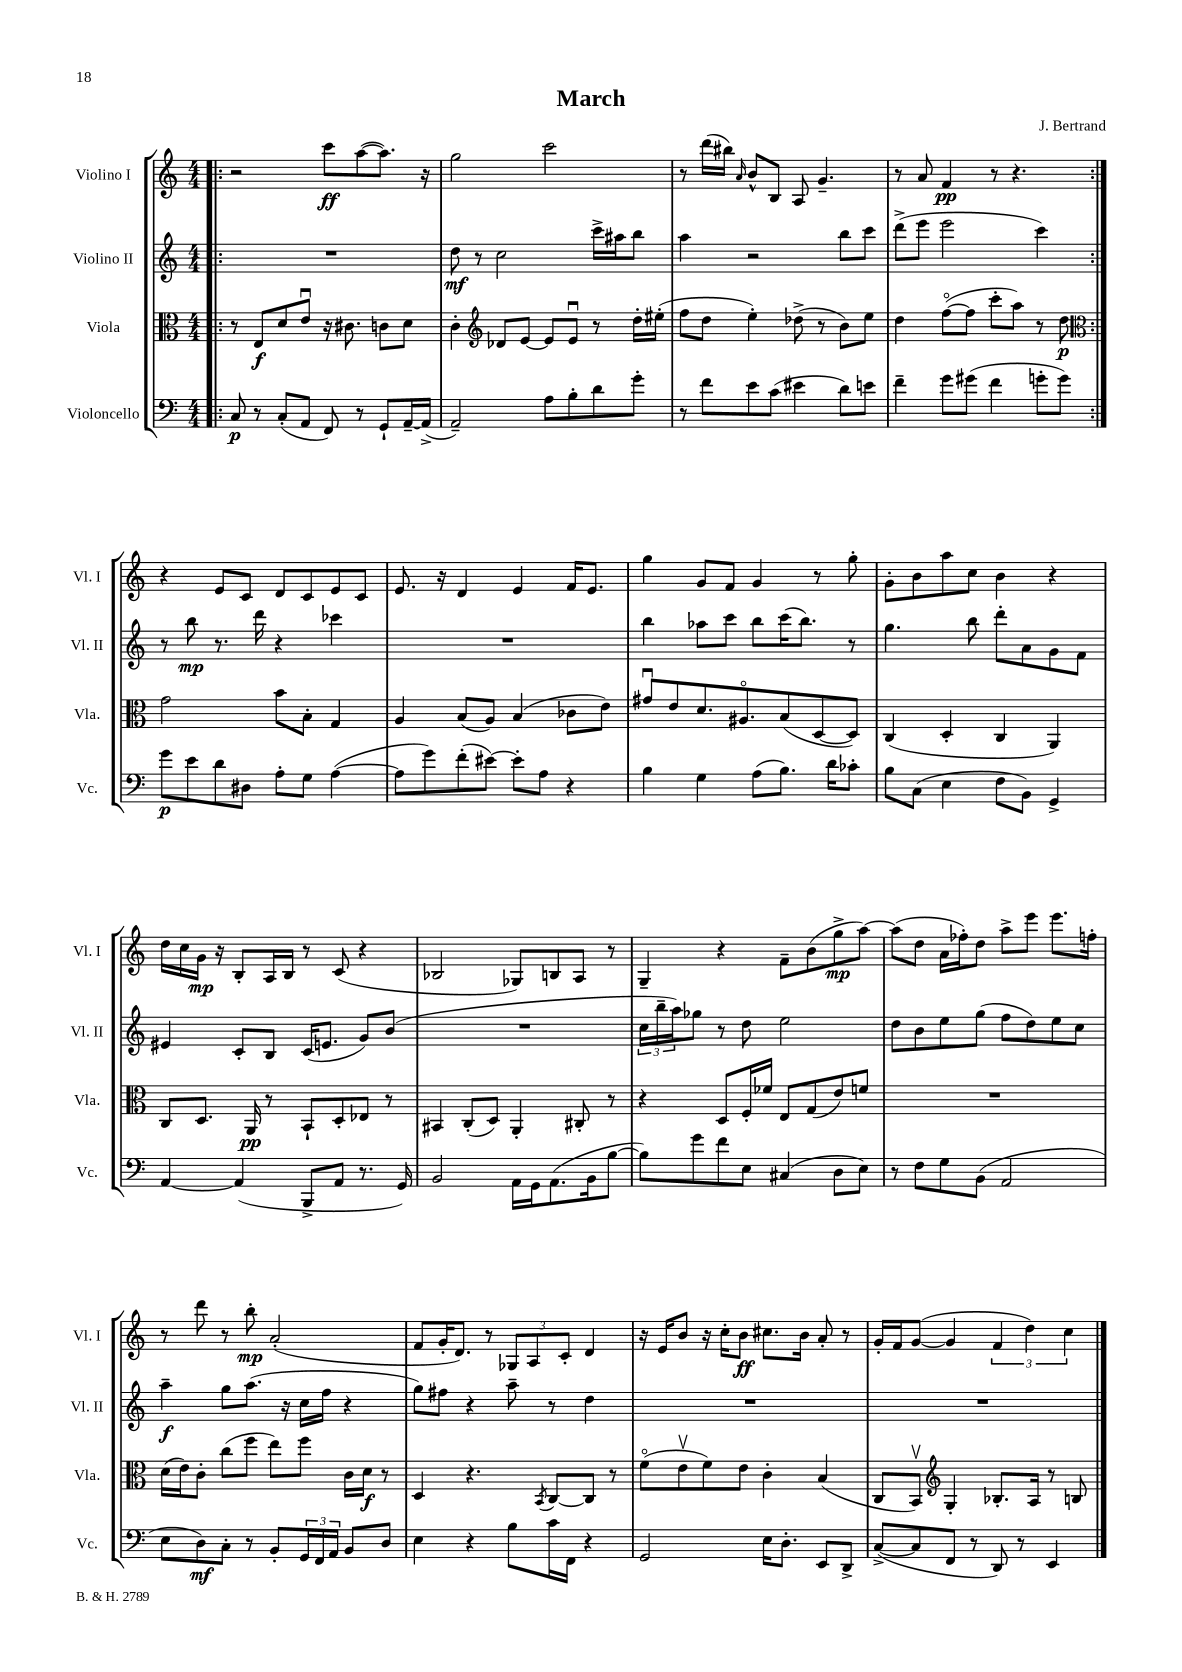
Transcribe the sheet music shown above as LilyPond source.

\header { title = "March" composer = "J. Bertrand" }
<<
\new StaffGroup <<
\new Staff = "s0" \with { instrumentName = "Violino I" shortInstrumentName = "Vl. I" } {
    \clef treble \key c \major \numericTimeSignature \time 4/4
    \repeat volta 2 { \bar ".|:" r2 c'''8\ff a''8~( a''8.) r16 |
    g''2 c'''2 |
    r8 d'''16( bis''16) \grace { a'16 } b'8-^ b8 a8 g'4.-- |
    r8 a'8 f'4\pp r8 r4. | }
    r4 e'8 c'8 d'8 c'8 e'8 c'8 |
    e'8. r16 d'4 e'4 f'16 e'8. |
    g''4 g'8 f'8 g'4 r8 g''8-. |
    g'8-. b'8 a''8 c''8 b'4 r4 |
    d''16 c''16 g'16\mp r16 b8-. a16 b16 r8 c'8( r4 |
    bes2 ges8) b8 a8 r8 |
    g4-- r4 f'8-- b'8( g''8->\mp a''8~) |
    a''8( d''8 a'16 fes''16-.) d''8 a''8-> e'''8 e'''8. f''16-. |
    r8 d'''8 r8 b''8-.\mp a'2-.( |
    f'8 g'16-. d'8.) r8 \tuplet 3/2 { ges8 a8 c'8-. } d'4 |
    r16 e'16 b'8 r16 c''16-. b'8\ff cis''8. b'16 a'8-. r8 |
    g'16-. f'16 g'8~( g'4 \tuplet 3/2 { f'4 d''4) c''4 } \bar "|." |
}
\new Staff = "s1" \with { instrumentName = "Violino II" shortInstrumentName = "Vl. II" } {
    \clef treble \key c \major \numericTimeSignature \time 4/4
    \repeat volta 2 { \bar ".|:" R1 |
    d''8\mf r8 c''2 c'''16-> ais''16 b''8 |
    a''4 r2 b''8 c'''8 |
    d'''8->( e'''8 e'''2 c'''4) | }
    r8 b''8\mp r8. d'''16 r4 ces'''4 |
    R1 |
    b''4 aes''8 c'''8 b''8 c'''16( b''8.) r8 |
    g''4. b''8 d'''8-. a'8 g'8 f'8 |
    eis'4 c'8-. b8 c'16( e'8. g'8) b'8( |
    R1 |
    \tuplet 3/2 { c''16 b''16-- a''16) } ges''8 r8 d''8 e''2 |
    d''8 b'8 e''8 g''8( f''8 d''8) e''8 c''8 |
    a''4--\f g''8 a''8.( r16 c''16 f''16 r4 |
    g''8) fis''8 r4 a''8-- r8 d''4 |
    R1 |
    R1 \bar "|." |
}
\new Staff = "s2" \with { instrumentName = "Viola" shortInstrumentName = "Vla." } {
    \clef alto \key c \major \numericTimeSignature \time 4/4
    \repeat volta 2 { \bar ".|:" r8 e8\f d'8 e'8\downbow r16 cis'8. c'8 d'8 |
    c'4-. \clef treble des'8 e'8~ e'8 e'8\downbow r8 d''16-. eis''16-.( |
    f''8 d''8 e''4-.) des''8->( r8 b'8) e''8 |
    d''4 f''8~\flageolet( f''8 c'''8-. a''8) r8 d''8\p | }
    \clef alto g'2 b'8 b8-. g4 |
    a4 b8( a8) b4( ces'8 e'8) |
    gis'8\downbow e'8 d'8. ais8.\flageolet b8( d8~ d8) |
    c4( d4-. c4 a,4) |
    c8 d8. a,16\pp r8 b,8-! d8-. ees8 r8 |
    bis,4 c8-.( d8) a,4-. cis8-. r8 |
    r4 d8 f16-. fes'16 e8 g8( e'8) f'8 |
    R1 |
    d'16( e'16) c'8-. c''8( f''8 e''8) f''8 c'16 d'16\f r8 |
    d4 r4. \acciaccatura { b,8 } c8~ c8 r8 |
    f'8\flageolet( e'8\upbow f'8) e'8 c'4-. b4( |
    c8 b,8\upbow) \clef treble g4-. bes8.-. a16 r8 b8 \bar "|." |
}
\new Staff = "s3" \with { instrumentName = "Violoncello" shortInstrumentName = "Vc." } {
    \clef bass \key c \major \numericTimeSignature \time 4/4
    \repeat volta 2 { \bar ".|:" c8\p r8 c8-.( a,8 f,8) r8 g,8-! a,16~-- a,16->( |
    a,2--) a8 b8-. d'8 g'8-. |
    r8 f'8 e'8 c'8( eis'4 d'8) e'8 |
    f'4-- g'8 gis'8( f'4 g'8-. g'8) | }
    g'8\p e'8 d'8 dis8 a8-. g8 a4~( |
    a8 g'8) f'8-.( eis'8~) eis'8-. a8 r4 |
    b4 g4 a8( b8.) d'16 ces'8-. |
    b8 c8( e4 f8 b,8) g,4-> |
    a,4~ a,4( b,,8-> a,8 r8. g,16) |
    b,2 a,16 g,16 a,8.( b,16 b8~ |
    b8) g'8 f'8 e8 cis4( d8 e8) |
    r8 f8 g8 b,8( a,2 |
    e8 d8\mf) c8-. r8 b,8-. \tuplet 3/2 { g,16 f,16 a,16 } b,8 d8 |
    e4 r4 b8 c'16 f,16 r4 |
    g,2 e16 d8.-. e,8 d,8-> |
    c8~->( c8 f,8 r8 d,8) r8 e,4 \bar "|." |
}
>>
>>
\layout { \context { \Score \remove "Bar_number_engraver" } }
